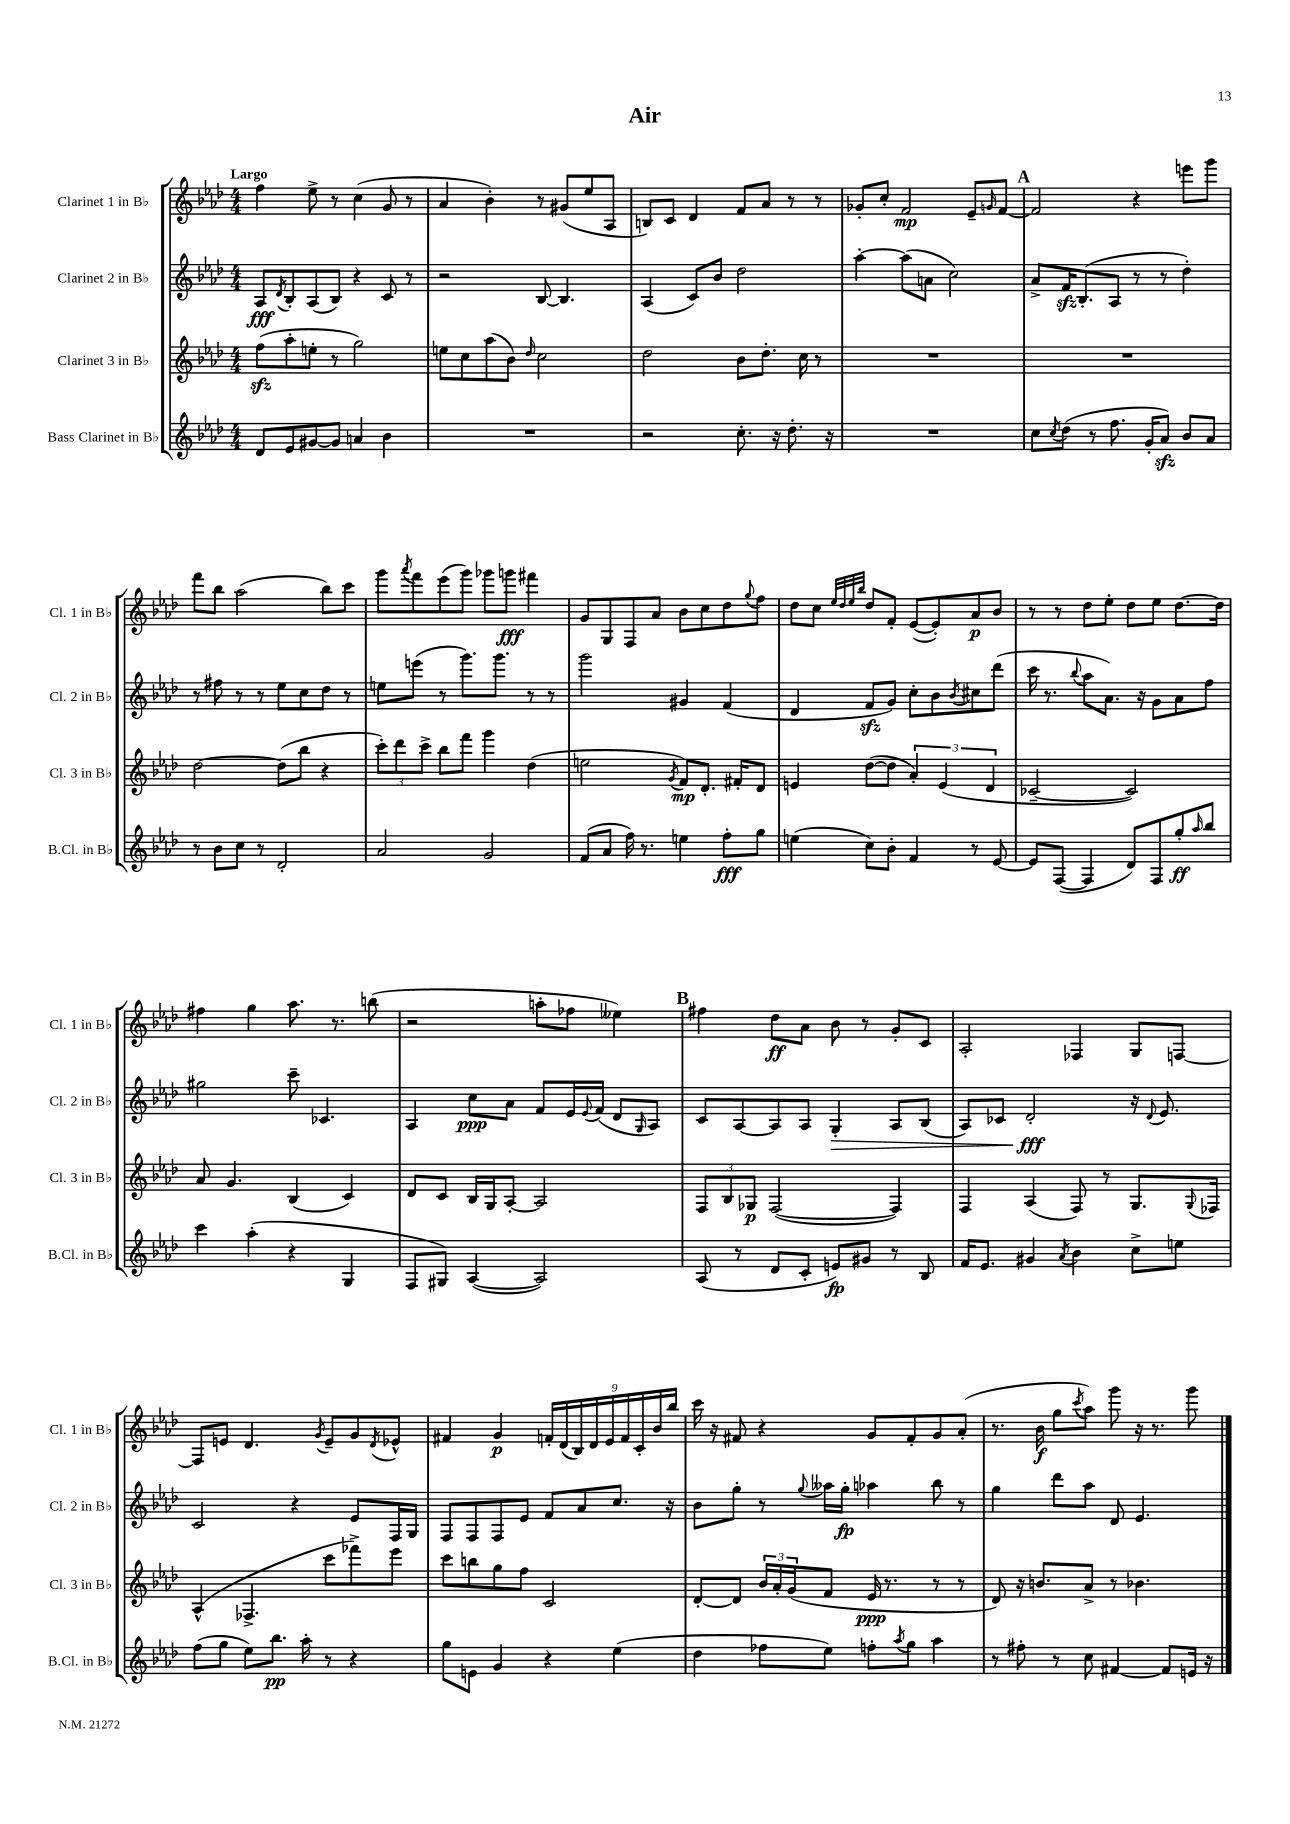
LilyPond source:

\header { title = "Air" }
<<
\new StaffGroup <<
\new Staff = "s0" \with { instrumentName = "Clarinet 1 in Bb" shortInstrumentName = "Cl. 1 in Bb" } {
    \clef treble \key aes \major \numericTimeSignature \time 4/4 \tempo "Largo"
    f''4 ees''8-> r8 c''4( g'8 r8 |
    aes'4 bes'4-.) r8 gis'8( ees''8 aes8 |
    b8) c'8 des'4 f'8 aes'8 r8 r8 |
    ges'8-. c''8-. f'2\mp ees'8-- \grace { g'16 } f'8~ |
    \mark \markup { \bold "A" } f'2 r4 e'''8 g'''8 |
    f'''8 bes''8 aes''2( bes''8) c'''8 |
    g'''8 \acciaccatura { aes'''8 } f'''8 ees'''8( g'''8) ges'''8 g'''8\fff fis'''4 |
    g'8 g8 f8 aes'8 bes'8 c''8 des''8 \appoggiatura { g''8 } f''8 |
    des''8 c''8 \grace { ees''32 des''32 ees''32 bes''32 } des''8 f'8-. ees'8~( ees'8-.) aes'8\p bes'8 |
    r8 r8 des''8 ees''8-. des''8 ees''8 des''8.~ des''16 |
    fis''4 g''4 aes''8. r8. b''8( |
    r2 a''8-. fes''8 eeses''4) |
    \mark \markup { \bold "B" } fis''4 des''8\ff aes'8 bes'8 r8 g'8-. c'8 |
    aes2-. fes4 g8 f8~ |
    f8 e'8 des'4. \acciaccatura { g'8 } e'8-- g'8 \acciaccatura { des'8 } ees'8-^ |
    fis'4 g'4\p \tuplet 9/8 { f'16-. des'16( bes16) des'16 ees'16 f'16 c'16-. bes'16 bes''16 } |
    c'''16 r16 fis'8 r4 g'8 fis'8-. g'8 aes'8-.( |
    r8. bes'16\f g''8 \acciaccatura { c'''8 } aes''8) g'''8 r16 r8. g'''8 \bar "|." |
}
\new Staff = "s1" \with { instrumentName = "Clarinet 2 in Bb" shortInstrumentName = "Cl. 2 in Bb" } {
    \clef treble \key aes \major \numericTimeSignature \time 4/4
    aes8\fff \acciaccatura { des'8 } bes8-. aes8( bes8) r4 c'8 r8 |
    r2 bes8~ bes4. |
    aes4( c'8) bes'8 des''2 |
    aes''4~-. aes''8( a'8 c''2) |
    \mark \markup { \bold "A" } aes'8-> f'16\sfz bes8.-.( aes8 r8 r8 des''4-.) |
    r8 fis''8 r8 r8 ees''8 c''8 des''8 r8 |
    e''8 e'''8( r8 g'''8.) g'''8. r8 r8 |
    g'''2 gis'4 f'4( |
    des'4 f'8\sfz g'8) c''8-. bes'8 \acciaccatura { bes'8 } cis''8 des'''8( |
    c'''16 r8. \appoggiatura { bes''8 } aes''8 aes'8.) r16 g'8 aes'8 f''8 |
    gis''2 c'''8-- ces'4. |
    aes4 c''8\ppp aes'8 f'8 ees'16 \appoggiatura { ees'8 } f'16( des'8 \grace { g16 } aes8) |
    \mark \markup { \bold "B" } c'8 aes8~ aes8 aes8 g4-.\> aes8 bes8( |
    aes8) ces'8 des'2-.\fff\! r16 \appoggiatura { des'8 } ees'8. |
    c'2 r4 ees'8 f16 g16 |
    f8 f8 f8 ees'8 f'8 aes'8 c''8. r16 |
    bes'8 g''8-. r8 \appoggiatura { g''8 } aeses''16 g''16-.\fp aes''4 bes''8 r8 |
    g''4 des'''8 aes''8 des'8 ees'4. \bar "|." |
}
\new Staff = "s2" \with { instrumentName = "Clarinet 3 in Bb" shortInstrumentName = "Cl. 3 in Bb" } {
    \clef treble \key aes \major \numericTimeSignature \time 4/4
    f''8\sfz( aes''8-. e''8-. r8 g''2) |
    e''8 c''8 aes''8( bes'8) \grace { des''16 } c''2 |
    des''2 bes'8 des''8.-. c''16 r8 |
    R1 |
    \mark \markup { \bold "A" } R1 |
    des''2~ des''8( bes''8 r4 |
    \tuplet 3/2 { c'''8-.) des'''8 c'''8-> } bes''8 f'''8 g'''4 des''4( |
    e''2 \acciaccatura { g'8 } f'8\mp) des'8.-. fis'16-. des'8 |
    e'4 des''8~( des''8 \tuplet 3/2 { aes'4-.) e'4( des'4 } |
    ces'2~-- ces'2) |
    aes'8 g'4. bes4( c'4) |
    des'8 c'8 bes16 g16 aes8~-. aes2 |
    \mark \markup { \bold "B" } \tuplet 3/2 { f8 bes8 ges8\p } f2~( f4) |
    f4 aes4( f8) r8 g8. \appoggiatura { g8 } fes16 |
    aes4-^( fes4.-> c'''8 fes'''8->) ees'''8 |
    c'''8 b''8 g''8 f''8 c'2 |
    des'8~-. des'8 \tuplet 3/2 { bes'16 aes'16-. g'16( } f'8 ees'16\ppp r8. r8 r8 |
    des'8) r16 b'8. aes'8-> r8 bes'4. \bar "|." |
}
\new Staff = "s3" \with { instrumentName = "Bass Clarinet in Bb" shortInstrumentName = "B.Cl. in Bb" } {
    \clef treble \key aes \major \numericTimeSignature \time 4/4
    des'8 ees'8 gis'8~ gis'8 a'4 bes'4 |
    R1 |
    r2 c''8.-. r16 des''8.-. r16 |
    R1 |
    \mark \markup { \bold "A" } c''8 \acciaccatura { c''8 } des''8( r8 f''8. g'16-. aes'8\sfz) bes'8 aes'8 |
    r8 bes'8 c''8 r8 des'2-. |
    aes'2 g'2 |
    f'8( aes'8 f''16) r8. e''4 f''8-.\fff g''8 |
    e''4( c''8) bes'8-. f'4 r8 ees'8~ |
    ees'8 f8~( f4 des'8) f8 g''8-.\ff \grace { aes''16 } bes''8 |
    c'''4 aes''4-.( r4 g4 |
    f8 gis8) aes4~( aes2) |
    \mark \markup { \bold "B" } aes8( r8 des'8 c'8-. e'8\fp) gis'8 r8 bes8 |
    f'16 ees'8. gis'4 \acciaccatura { aes'8 } bes'4 c''8-> e''8 |
    f''8( g''8 ees''8) bes''8.\pp aes''16-. r8 r4 |
    g''8 e'8 g'4 r4 ees''4( |
    des''4 fes''8 ees''8) f''8-. \acciaccatura { aes''8 } g''8 aes''4 |
    r8 fis''8-. r8 c''8 fis'4~ fis'8 e'16 r16 \bar "|." |
}
>>
>>
\layout { \context { \Score \remove "Bar_number_engraver" } }
